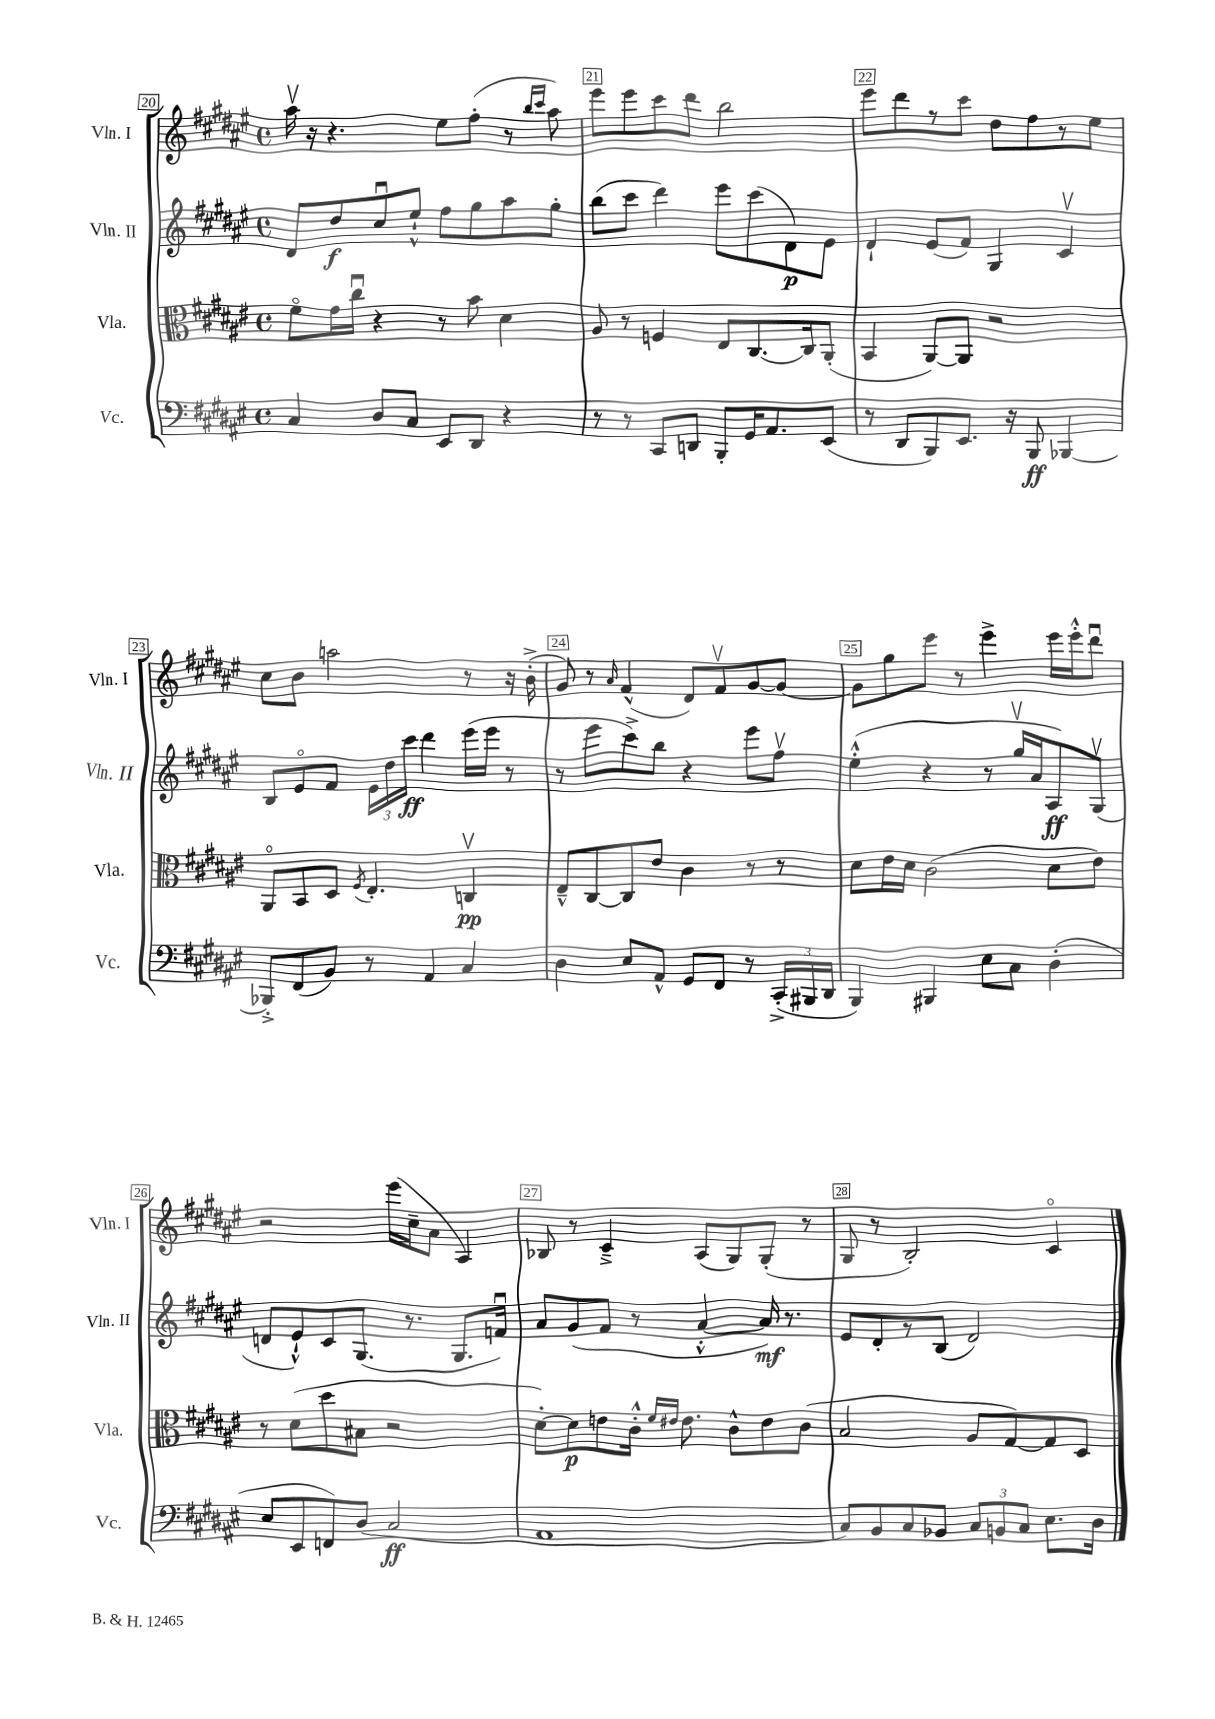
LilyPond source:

<<
\new StaffGroup <<
\new Staff = "s0" \with { instrumentName = "Vln. I" shortInstrumentName = "Vln. I" } {
    \clef treble \key fis \major \defaultTimeSignature \time 4/4
    \autoBeamOff ais''16\upbow r16 r4. eis''8[ fis''8]-.( r8 \grace { b''16[ cis'''16] } ais''8) |
    eis'''8[ eis'''8 cis'''8 dis'''8] b''2 |
    eis'''8[ dis'''8 r8 cis'''8] dis''8[ fis''8 r8 eis''8] |
    cis''8[ b'8] a''2 r8 r16 b'16-.->( |
    gis'8) r8 \grace { ais'16 } fis'4-^( dis'8[) fis'8\upbow gis'8~ gis'8]~ |
    gis'8[ gis''8 eis'''8] r8 eis'''4-> eis'''16[ eis'''16-.-^ dis'''8]\downbow |
    r2 eis'''16[( cis''16-- ais'8] ais4) |
    bes8 r8 cis'4---> ais8[( gis8) gis8]-.( r8 |
    gis8 r8 b2-.) cis'4\flageolet \bar "|." |
}
\new Staff = "s1" \with { instrumentName = "Vln. II" shortInstrumentName = "Vln. II" } {
    \clef treble \key fis \major \defaultTimeSignature \time 4/4
    \autoBeamOff dis'8[ dis''8\f cis''8\downbow eis''8]-!-^ fis''8[ gis''8 ais''8 gis''8]-. |
    b''8[( cis'''8] dis'''4) eis'''8[ cis'''8( dis'8\p) eis'8] |
    dis'4-! eis'8[( fis'8]) gis4 cis'4\upbow |
    b8[ eis'8\flageolet fis'8] \tuplet 3/2 { eis'16[ dis''16 cis'''16]\ff } dis'''4 eis'''16[( eis'''16] r8 |
    r8 eis'''8[ cis'''8->) b''8] r4 eis'''8[ fis''8]\upbow |
    eis''4-.-^( r4 r8 gis''16[\upbow ais'16 ais8\ff) gis8]\upbow( |
    d'8[ eis'8-!-^) cis'8 gis8.]( r8. gis8.[ f'16]\downbow) |
    ais'8[ gis'8( fis'8] r8 ais'4~-.-^ ais'16\mf) r8. |
    eis'8[ dis'8-. r8 b8]( dis'2) \bar "|." |
}
\new Staff = "s2" \with { instrumentName = "Vla." shortInstrumentName = "Vla." } {
    \clef alto \key fis \major \defaultTimeSignature \time 4/4
    \autoBeamOff fis'8[\flageolet gis'16 cis''16]\downbow r4 r8 b'8 dis'4 |
    ais8 r8 f4 eis8[ cis8.~ cis16 ais,8]-.( |
    b,4 ais,8[~) ais,8] r2 |
    ais,8[\flageolet b,8 dis8] \acciaccatura { fis8 } eis4.-. c4\upbow\pp |
    eis8[---^ cis8~ cis8 eis'8] cis'4 r8 r8 |
    dis'8[ eis'16 dis'16] cis'2( dis'8[ eis'8]) |
    r8 dis'8[( dis''8 bis8] r2 |
    dis'8[~-.) dis'8\p e'8 cis'16]-.-^ \grace { fis'16[ eis'16] } eis'8. cis'8[-^ eis'8 cis'8]( |
    b2 ais8[ gis8~) gis8 dis8] \bar "|." |
}
\new Staff = "s3" \with { instrumentName = "Vc." shortInstrumentName = "Vc." } {
    \clef bass \key fis \major \defaultTimeSignature \time 4/4
    \autoBeamOff cis4 dis8[ cis8] eis,8[ dis,8] r4 |
    r8 r8 cis,8[ d,8] b,,8[-. gis,16 ais,8. eis,8]( |
    r8 dis,8[ b,,8) eis,8.] r16 b,,8\ff bes,,4~ |
    bes,,8[-.-> fis,8( b,8]) r8 ais,4 cis4 |
    dis4 eis8[ ais,8]-^ gis,8[ fis,8] r8 \tuplet 3/2 { cis,16[-.->( bis,,16 dis,16] } |
    b,,4) bis,,4 eis8[ cis8] dis4-.( |
    eis8[ eis,8 f,8) dis8]( cis2\ff |
    ais,1 |
    cis8[) b,8 cis8 bes,8] \tuplet 3/2 { cis8[ b,8 cis8] } eis8.[ dis16] \bar "|." |
}
>>
>>
\layout { \context { \Score currentBarNumber = #20 \override BarNumber.break-visibility = ##(#f #t #t) barNumberVisibility = #all-bar-numbers-visible \override BarNumber.stencil = #(make-stencil-boxer 0.1 0.3 ly:text-interface::print) } }
